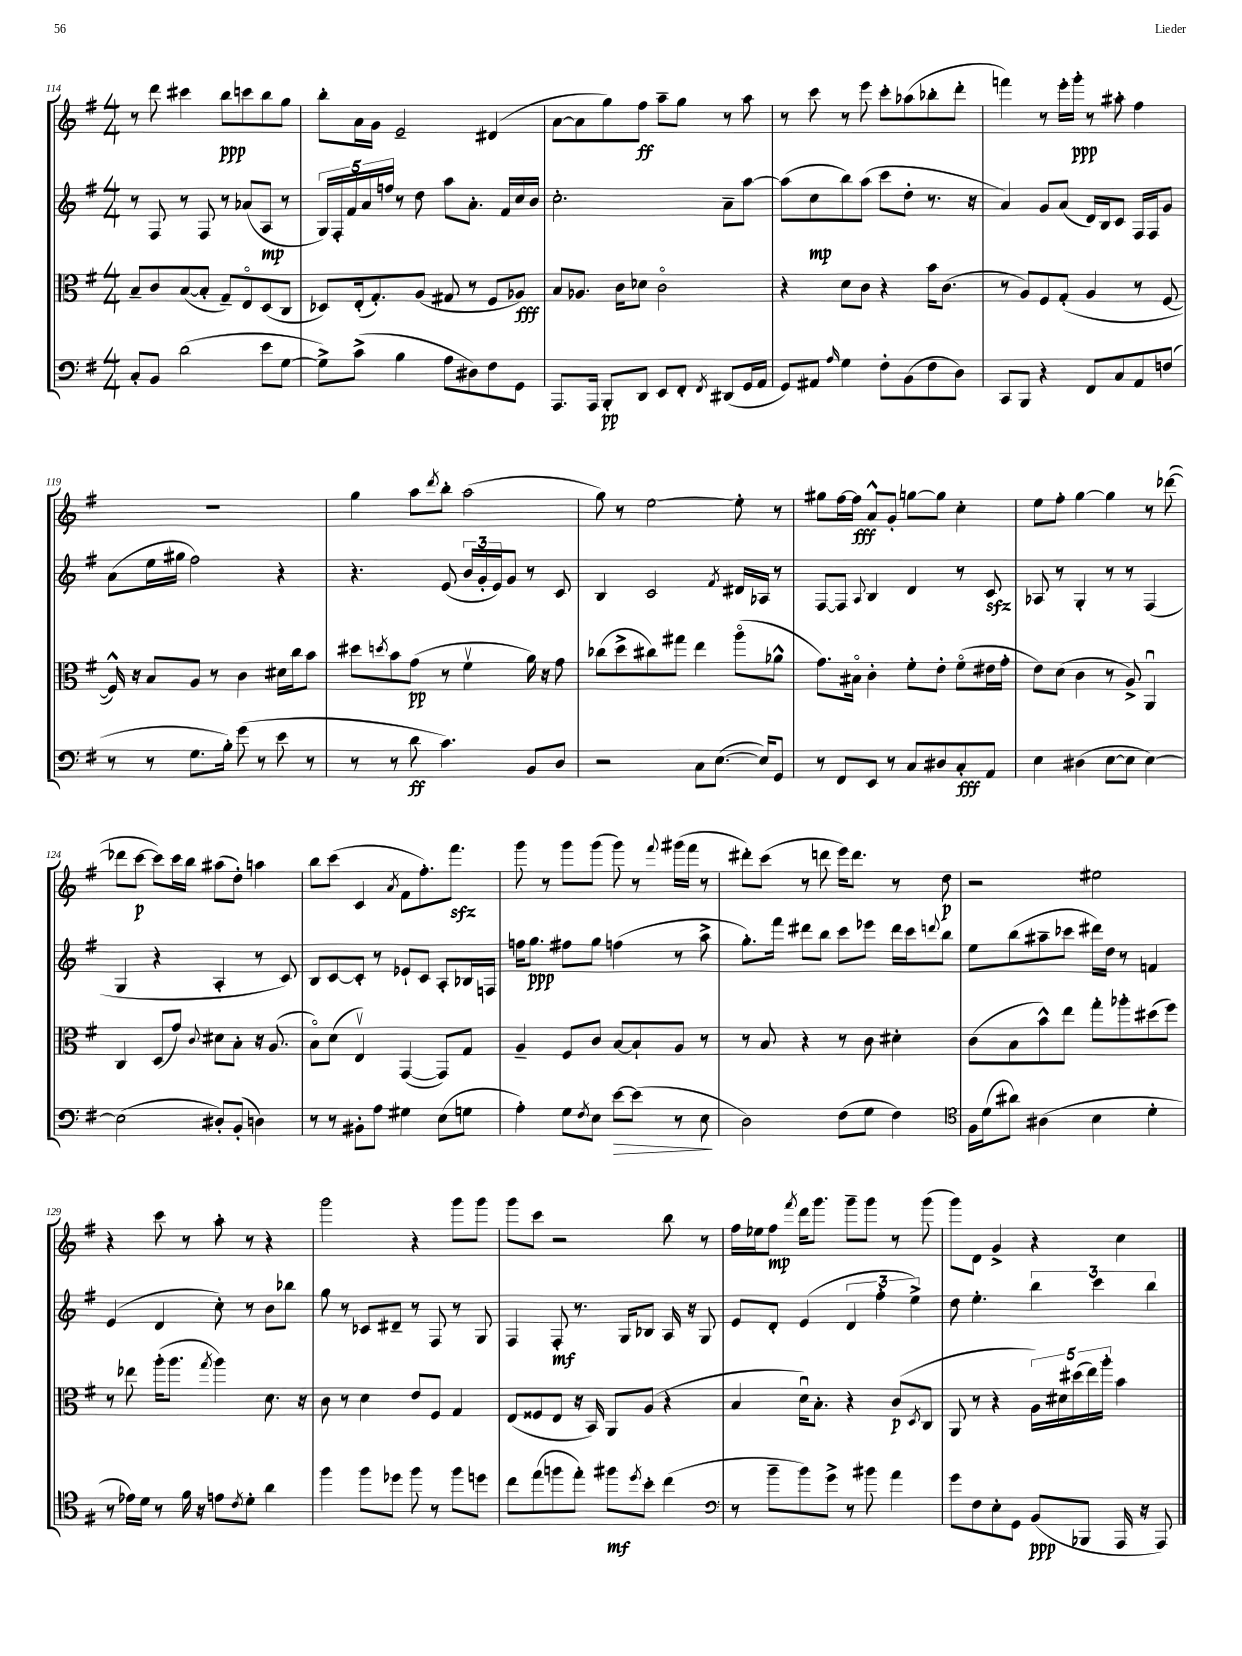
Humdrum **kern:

**kern	**dynam	**kern	**dynam	**kern	**dynam	**kern	**dynam
*part4	*part4	*part3	*part3	*part2	*part2	*part1	*part1
*staff4	*staff4	*staff3	*staff3	*staff2	*staff2	*staff1	*staff1
*clefF4	*	*clefC3	*	*clefG2	*	*clefG2	*
*k[f#]	*	*k[f#]	*	*k[f#]	*	*k[f#]	*
*M4/4	*	*M4/4	*	*M4/4	*	*M4/4	*
=114	=114	=114	=114	=114	=114	=114	=114
8C'/L	.	8B~/L	.	8r	.	8r	.
8BB/J	.	8c/	.	8F#/	.	8ddd\	.
(2d\	.	([8B/	.	8r	.	4ccc#X\	.
.	.	8B'/J]	.	8F#/	.	.	.
.	.	8G~/L)	.	8r	.	8bb\L	ppp
.	.	8E/	.	(8a-X/L	.	8cccn\	.
8e\L	.	(8D/	.	8A/J	mp	8bb\	.
[8G\J	.	8C/J	.	8r	.	8gg\J	.
=115	=115	=115	=115	=115	=115	=115	=115
8G^\L])	.	8D-X/L)	.	20G/LL)	.	8bb'\L	.
.	.	.	.	20F#'/	.	.	.
.	.	.	.	20f#/	.	.	.
(8c^\J	.	(16E'/k	.	.	.	16a\L	.
.	.	.	.	20a/	.	.	.
.	.	8.G'/)	.	.	.	16g\JJ	.
.	.	.	.	20ffn/JJ	.	.	.
4B\	.	.	.	8r	.	2e~/	.
.	.	(8A/J	.	8dd\	.	.	.
8A\L	.	8G#X/	.	8aa\L	.	.	.
8D#X\)	.	8r	.	8.a'\J	.	.	.
8F#\	.	8F#/L	.	.	.	(4d#X/	.
.	.	.	.	16f#/LL	.	.	.
8GG\J	.	8A-X/J)	fff	16cc/	.	.	.
.	.	.	.	16b/JJ	.	.	.
=116	=116	=116	=116	=116	=116	=116	=116
8.AAA/L	.	8B/L	.	2.cc'\	.	[8a\L	.
.	.	8.A-X/J	.	.	.	8a\]	.
16AAA/Jk	.	.	.	.	.	.	.
8BBB'/L	pp	.	.	.	.	8gg\)	.
.	.	16c\KL	.	.	.	.	.
8DD/J	.	8d-X\J	.	.	.	8ff#\J	ff
8EE/L	.	2c\	.	.	.	8aa~\L	.
8FF#'/J	.	.	.	.	.	8gg\J	.
8qFF#/	.	.	.	.	.	.	.
(8DD#X/L	.	.	.	8a~\L	.	8r	.
16GG/L	.	.	.	[8aa\J	.	8aa\	.
16AA/JJ	.	.	.	.	.	.	.
=117	=117	=117	=117	=117	=117	=117	=117
8GG/L)	.	4r	.	(8aa\L]	.	8r	.
8AA#X/J	.	.	.	8cc\	mp	8ccc\	.
16qqA/	.	.	.	.	.	.	.
4G\	.	8d\L	.	8bb\)	.	8r	.
.	.	8c\J	.	(8aa\J	.	8eee\	.
8F#'\L	.	4r	.	8ccc\L	.	8ccc'\L	.
(8BB\	.	.	.	8dd'\J	.	(8aa-X\	.
8F#\	.	16b\KL	.	8.r	.	8bb-X'\	.
.	.	(8.c\J	.	.	.	.	.
8D\J)	.	.	.	.	.	8ddd'\J	.
.	.	.	.	16r	.	.	.
=118	=118	=118	=118	=118	=118	=118	=118
8CC/L	.	8r	.	4a/)	.	4fffn\)	.
8BBB/J	.	8A/L)	.	.	.	.	.
4r	.	8F#/	.	8g/L	.	8r	.
.	.	(8G'/J	.	(8a/J	.	16eee'\LL	.
.	.	.	.	.	.	16ggg'\JJ	ppp
8FF#/L	.	4A/	.	16d/LL)	.	8r	.
.	.	.	.	16B/J	.	.	.
8C/	.	.	.	8c/J	.	8aa#X'\	.
8AA/	.	8r	.	16F#/LL	.	4ff#\	.
.	.	.	.	16F#/J	.	.	.
(8Fn/J	.	[8F#/	.	8g/J	.	.	.
!!LO:LB:g=z
=119	=119	=119	=119	=119	=119	=119	=119
8r	.	16F#^^/])	.	(8a\L	.	1r	.
.	.	16r	.	.	.	.	.
8r	.	8B/L	.	16ee\L	.	.	.
.	.	.	.	16gg#X\JJ	.	.	.
8.G\L	.	8A/J	.	2ff#\)	.	.	.
.	.	8r	.	.	.	.	.
16B'\Jk)	.	.	.	.	.	.	.
(8g\	.	4c\	.	.	.	.	.
8r	.	.	.	.	.	.	.
8e\	.	16d#X\LL	.	4r	.	.	.
.	.	16cc\J	.	.	.	.	.
8r	.	8b\J	.	.	.	.	.
=120	=120	=120	=120	=120	=120	=120	=120
8r	.	8dd#X\L	.	4.r	.	4gg\	.
.	.	8qddn/	.	.	.	.	.
8r	.	8b\	.	.	.	.	.
8d\	ff	(8g\J	pp	.	.	8aa\L	.
.	.	.	.	.	.	8qddd/	.
4.c\)	.	8r	.	(8e/	.	8bb'\J	.
.	.	4f#v\	.	24b/LL	.	(2aa\	.
.	.	.	.	24g'/	.	.	.
.	.	.	.	24e/J)	.	.	.
.	.	.	.	8g/J	.	.	.
8BB/L	.	16a\)	.	8r	.	.	.
.	.	16r	.	.	.	.	.
8D/J	.	8g\	.	8c/	.	.	.
=121	=121	=121	=121	=121	=121	=121	=121
2r	.	(8cc-X\L	.	4B/	.	8gg\)	.
.	.	8dd^\	.	.	.	8r	.
.	.	8cc#X\)	.	2c/	.	[2ee\	.
.	.	8gg#X\J	.	.	.	.	.
8C\L	.	4ee\	.	.	.	.	.
([8.E\J	.	.	.	.	.	.	.
.	.	.	.	8qf#/	.	.	.
.	.	(8aa\L	.	16d#X/LL	.	8ee'\]	.
16E/KL])	.	.	.	16A-X/JJ	.	.	.
8GG/J	.	8a-X^^\J	.	8r	.	8r	.
=122	=122	=122	=122	=122	=122	=122	=122
8r	.	8.g\L)	.	[8F#/L	.	8gg#X\L	.
8FF#/L	.	.	.	8F#/J]	.	[16ff#\L	.
.	.	16B#X\Jk	.	.	.	16ff#\JJ]	fff
.	.	.	.	8qqA/	.	.	.
8EE/J	.	4c'\	.	4B/	.	8a^^/L	.
8r	.	.	.	.	.	8g'/J	.
8C/L	.	8f#'\L	.	4d/	.	[8ggn\L	.
8D#X/	.	8e'\J	.	.	.	8gg\J]	.
8C'/	fff	(8f#\L	.	8r	.	4cc'\	.
8AA/J	.	16e#X\L	.	8czz/	.	.	.
.	.	16g'\JJ	.	.	.	.	.
=123	=123	=123	=123	=123	=123	=123	=123
4E\	.	8e\L)	.	8A-X/	.	8ee\L	.
.	.	(8d\J	.	8r	.	8ff#'\J	.
(4D#X\	.	4c\	.	4G'/	.	[4gg\	.
[8E\L	.	8r	.	8r	.	4gg\]	.
8E\J]	.	8A^/)	.	8r	.	.	.
[4E\)	.	4AAu/	.	(4F#/	.	8r	.
.	.	.	.	.	.	([8ddd-X\	.
!!LO:LB:g=z
=124	=124	=124	=124	=124	=124	=124	=124
(2E\]	.	4C/	.	4G/	.	8ddd-X\L]	.
.	.	.	.	.	.	[8ccc\J	p
.	.	(8D/L	.	4r	.	8ccc\L])	.
.	.	8g/J)	.	.	.	16ccc\L	.
.	.	.	.	.	.	16bb\JJ	.
.	.	8qqc/	.	.	.	.	.
8D#X'/L)	.	8d#X\L	.	4A'/	.	(8aa#X\L	.
(8BB'/J	.	8B'\J	.	.	.	8dd'\J)	.
4Dn\)	.	16r	.	8r	.	4aan\	.
.	.	(8.A/	.	.	.	.	.
.	.	.	.	8c/)	.	.	.
=125	=125	=125	=125	=125	=125	=125	=125
8r	.	8B\L)	.	8B/L	.	8bb\L	.
8r	.	(8d\J	.	[8c/	.	(8ccc\J	.
8BB#X'\L	.	4Ev/)	.	8c'/J]	.	4c/	.
8A\J	.	.	.	8r	.	.	.
.	.	.	.	.	.	8qa/	.
4G#X\	.	([4GG/	.	8e-X`/L	.	8f#\L	.
.	.	.	.	8c/J	.	8.ff#'\)	.
(8E\L	.	8GG/L])	.	8A'/L	.	.	.
.	.	.	.	.	.	8.fff#zz\J	.
8Gn\J	.	8G/J	.	16B-X/L	.	.	.
.	.	.	.	16Fn/JJ	.	.	.
=126	=126	=126	=126	=126	=126	=126	=126
4A'\)	.	4A~/	.	16ffn\KL	.	8ggg\	.
.	.	.	.	8.gg\J	ppp	.	.
.	.	.	.	.	.	8r	.
8G\L	.	8F#/L	.	8ff#X\L	.	8ggg\L	.
8qF#/	.	.	.	.	.	.	.
8E\J	.	8c/J	.	8gg\J	.	(8ggg\J	.
!	!LO:HP:b	!	!	!	!	!	!
[8e\L	>	[8B/L	.	(4ffn\	.	8ggg\)	.
(8e\J]	.	8B`/]	.	.	.	8r	.
.	.	.	.	.	.	8qqfff#/	.
8r	.	8A/J	.	8r	.	(16ggg#X\LL	.
.	.	.	.	.	.	16fff#\JJ	.
8E\	.	8r	.	8aa^\	.	8r	.
.	]	.	.	.	.	.	.
=127	=127	=127	=127	=127	=127	=127	=127
2D\)	.	8r	.	8.gg'\L)	.	8ddd#X'\L)	.
.	.	8B/	.	.	.	(8ccc\J	.
.	.	.	.	16fff#\Jk	.	.	.
.	.	4r	.	8ddd#X\L	.	8r	.
.	.	.	.	8bb\J	.	8dddn\	.
(8F#\L	.	8r	.	8ccc\L	.	16eee\KL)	.
.	.	.	.	.	.	8.ddd\J	.
8G\J	.	8c\	.	8eee-X\J	.	.	.
4F#\)	.	4d#X'\	.	16ddd#\LL	.	8r	.
.	.	.	.	16ccc\J	.	.	.
.	.	.	.	8qqdddn/	.	.	.
.	.	.	.	8bb\J	.	8dd\	p
=128	=128	=128	=128	=128	=128	=128	=128
*clefC4	*	*	*	*	*	*	*
16F#\LL	.	(8c\L	.	8ee\L	.	2r	.
(16d\J	.	.	.	.	.	.	.
8a#X\J)	.	8B\	.	(8bb\	.	.	.
(4A#X\	.	8b^^\)	.	8aa#X~\	.	.	.
.	.	8ee\J	.	8ccc-X\J	.	.	.
4B\	.	8gg'\L	.	16ddd#X\LL)	.	2ee#X\	.
.	.	.	.	16dd\JJ	.	.	.
.	.	8aa-X'\	.	8r	.	.	.
4d'\	.	(8dd#X\	.	4fn/	.	.	.
.	.	8ff#\J)	.	.	.	.	.
!!LO:LB:g=z
=129	=129	=129	=129	=129	=129	=129	=129
8r	.	8r	.	(4e/	.	4r	.
16e-X\LL)	.	8ee-X\	.	.	.	.	.
16d\JJ	.	.	.	.	.	.	.
8r	.	(16aa'\KL	.	4d/	.	8ccc\	.
.	.	8.aa\J	.	.	.	.	.
16f#\	.	.	.	.	.	8r	.
16r	.	.	.	.	.	.	.
.	.	8qgg/	.	.	.	.	.
8en\L	.	4aa\)	.	8cc'\)	.	8aa'\	.
8qc/	.	.	.	.	.	.	.
8d'\J	.	.	.	8r	.	8r	.
4a\	.	8.d\	.	8b\L	.	4r	.
.	.	.	.	8bb-X\J	.	.	.
.	.	16r	.	.	.	.	.
=130	=130	=130	=130	=130	=130	=130	=130
4ff#\	.	8c\	.	8gg\	.	2ggg\	.
.	.	8r	.	8r	.	.	.
8ff#\L	.	4d\	.	8c-X/L	.	.	.
8dd-X\J	.	.	.	8d#X~/J	.	.	.
8ff#\	.	8e/L	.	8r	.	4r	.
8r	.	8F#/J	.	8F#/	.	.	.
8ff#\L	.	4G/	.	8r	.	8ggg\L	.
8ddn\J	.	.	.	8G/	.	8ggg\J	.
=131	=131	=131	=131	=131	=131	=131	=131
8cc\L	.	(8E/L	.	4F#/	.	8ggg\L	.
(8ee\	.	8F##X/	.	.	.	8ccc\J	.
8ffn\	.	8E/J	.	8F#'/	mf	2r	.
8ee'\J)	.	16r	.	8.r	.	.	.
.	.	16BB/)	.	.	.	.	.
8ff#X\L	mf	8AA/L	.	.	.	.	.
.	.	.	.	16G/KL	.	.	.
8qdd/	.	.	.	.	.	.	.
8b'\J	.	(8A/J	.	8B-X/J	.	.	.
(4cc\	.	4r	.	16A/	.	8bb\	.
.	.	.	.	16r	.	.	.
.	.	.	.	8G/	.	8r	.
=132	=132	=132	=132	=132	=132	=132	=132
*clefF4	*	*	*	*	*	*	*
8r	.	4B/	.	8e/L	.	16ff#\LL	.
.	.	.	.	.	.	16ee-X\J	.
8b~\L	.	.	.	8d'/J	.	8ff#\J	mp
.	.	.	.	.	.	8qfff#/	.
8b\)	.	16du\KL)	.	(4e/	.	16ddd\KL	.
.	.	8.B'\J	.	.	.	8.ggg\J	.
8g^\J	.	.	.	.	.	.	.
8r	.	4r	.	6d/	.	8ggg~\L	.
8b#X\	.	.	.	.	.	8ggg\J	.
.	.	.	.	6ff#'\	.	.	.
4a\	.	(8c/L	p	.	.	8r	.
.	.	.	.	6ee^\)	.	.	.
.	.	8qD/	.	.	.	.	.
.	.	8C/J	.	.	.	(8ggg\	.
=133	=133	=133	=133	=133	=133	=133	=133
8g\L	.	8AA/	.	8dd\	.	8ggg\L)	.
8F#\	.	8r	.	4.ee'\	.	8d\J	.
8E'\	.	4r	.	.	.	4g^/	.
8GG\J	.	.	.	.	.	.	.
(8BB/L	ppp	20A\LL)	.	6bb\	.	4r	.
.	.	20d#X\	.	.	.	.	.
.	.	(20dd#X\	.	.	.	.	.
8BBB-X/J	.	.	.	.	.	.	.
.	.	20ee\)	.	.	.	.	.
.	.	.	.	6ccc\	.	.	.
.	.	20aa'\JJ	.	.	.	.	.
16AAA/	.	4b\	.	.	.	4cc\	.
16r	.	.	.	.	.	.	.
.	.	.	.	6bb\	.	.	.
8AAA/)	.	.	.	.	.	.	.
==	==	==	==	==	==	==	==
*-	*-	*-	*-	*-	*-	*-	*-
